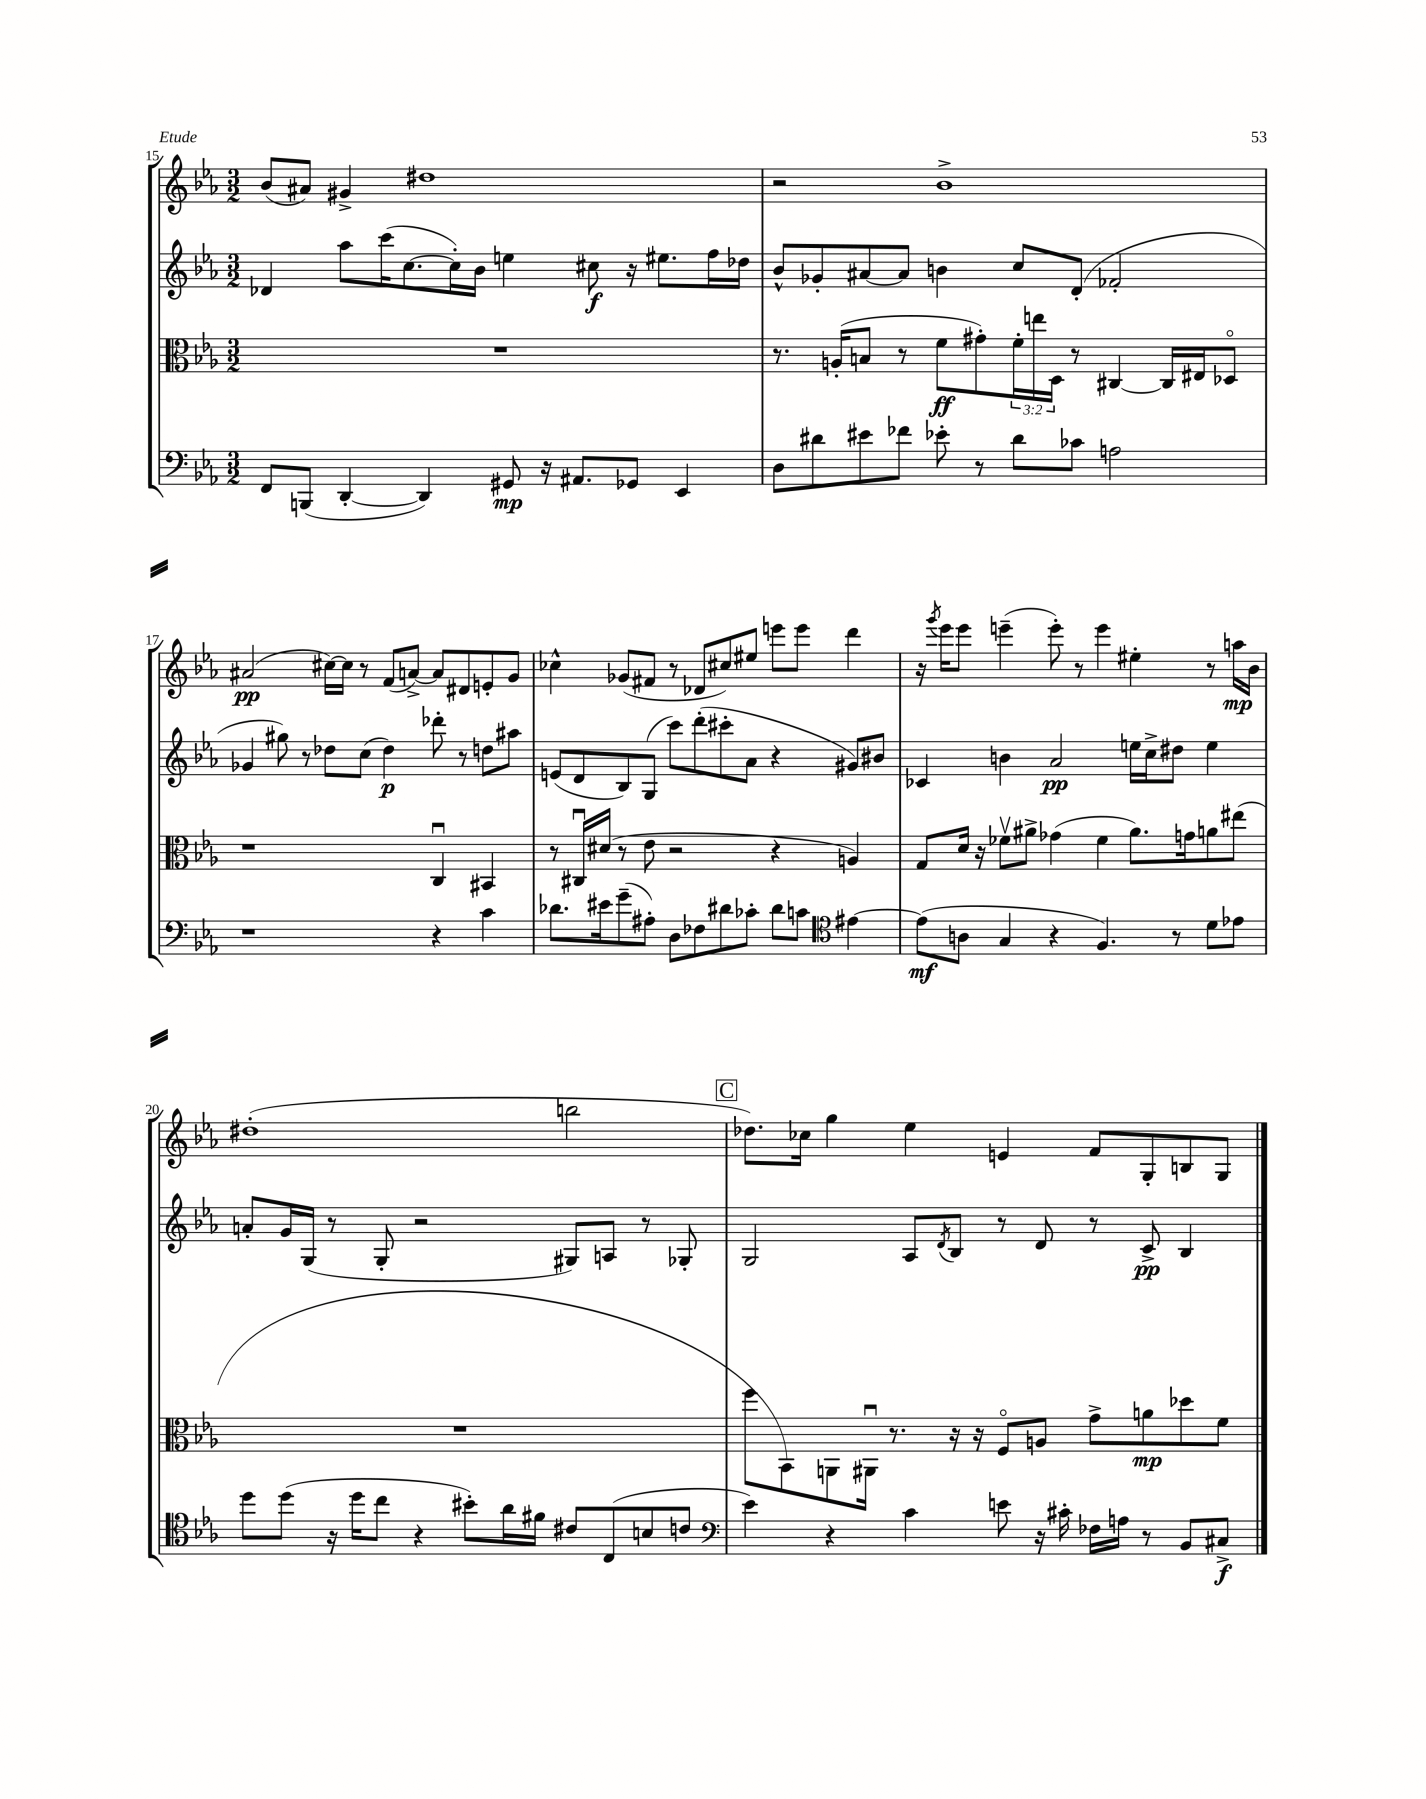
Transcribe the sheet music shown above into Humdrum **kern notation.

**kern	**kern	**kern	**kern
*staff4	*staff3	*staff2	*staff1
*clefF4	*clefC3	*clefG2	*clefG2
*k[b-e-a-]	*k[b-e-a-]	*k[b-e-a-]	*k[b-e-a-]
*M3/2	*M3/2	*M3/2	*M3/2
8FF	1.r	4d-	(8b-
(8BBB	.	.	8a#)
[4DD'	.	8aa-	4g#^
.	.	(16ccc	.
.	.	[8.cc	.
4DD])	.	.	1dd#
.	.	16cc'])	.
.	.	16b-	.
8GG#	.	4ee	.
16r	.	.	.
8.AA#	.	.	.
.	.	8cc#	.
8GG-	.	16r	.
.	.	8.ee#	.
4EE-	.	.	.
.	.	16ff	.
.	.	16dd-	.
=	=	=	=
8D	8.r	8b-^^	2r
8d#	.	8g-'	.
.	(16A'	.	.
8e#	8B	[8a#	.
8f-	8r	8a#]	.
8e-'	8f	4b	1b-^
8r	8g#')	.	.
8d#	24f'	8cc	.
.	24ee	.	.
.	24D	.	.
8c-	8r	(8d'	.
2A	[4C#	2f-'	.
.	16C#]	.	.
.	16E#	.	.
.	8D-o	.	.
=	=	=	=
1r	1r	4g-	(2a#
.	.	8gg#)	.
.	.	8r	.
.	.	8dd-	[16cc#)
.	.	.	16cc#]
.	.	(8cc	8r
.	.	4dd-)	(8f
.	.	.	[8a^)
4r	4Cu	8ddd-'	8a]
.	.	8r	8d#
4c	4BB#	8dd	8e'
.	.	8aa#	8g
=	=	=	=
8.d-	8r	(8e	4cc-^^
.	16C#u	8d	.
16e#	(16d#	.	.
(8g~	8r	8B-)	(8g-
8A#')	8e-	(8G	8f#
8D	2r	8ccc)	8r
8F-	.	(8ddd'	8d-
8d#	.	8ccc#'	8cc#)
8c-'	.	8a-	8ee#
8d#	4r	4r	8eee
8c	.	.	8eee
*clefC4	*	*	*
[4e#	4A)	8g#)	4ddd
.	.	8b#	.
=	=	=	=
(8e#]	8G	4c-	16r
.	.	.	8qggg
.	.	.	16eee-
8A	16d	.	8eee-
.	16r	.	.
4G	8f-v	4b	(4eee~
.	8a#^	.	.
4r	(4g-	2a-	8eee')
.	.	.	8r
4.F)	4f-	.	4eee
.	8.a#)	16ee	4ee#'
.	.	16cc^	.
8r	.	8dd#	.
.	16g	.	.
8d	8a	4ee	8r
8e-	(8ee#	.	16aa
.	.	.	16b-
=	=	=	=
8dd	1.r	8a'	(1dd#'
(8dd	.	16g	.
.	.	(16G	.
16r	.	8r	.
16dd	.	.	.
8cc	.	8G'	.
4r	.	2r	.
8b#')	.	.	.
16a-	.	.	.
16f#	.	.	.
8c#	.	8G#)	2bb
(8C	.	8A	.
8B	.	8r	.
8c	.	8G-'	.
=	=	=	=
*clefF4	*	*	*
4e-)	8ff	2G	8.dd-)
.	8BB-)	.	.
.	.	.	16cc-
4r	8AA	.	4gg
.	16AA#u	.	.
.	8.r	.	.
4c	.	8A-	4ee-
.	.	8qd	.
.	16r	8B-	.
.	16r	.	.
8e	8Fo	8r	4e
16r	8A	8d	.
16c#'	.	.	.
16F-	8g^	8r	8f
16A	.	.	.
8r	8a	8c^	8G'
8BB-	8dd-	4B-	8B
8C#^	8f	.	8G
==	==	==	==
*-	*-	*-	*-
